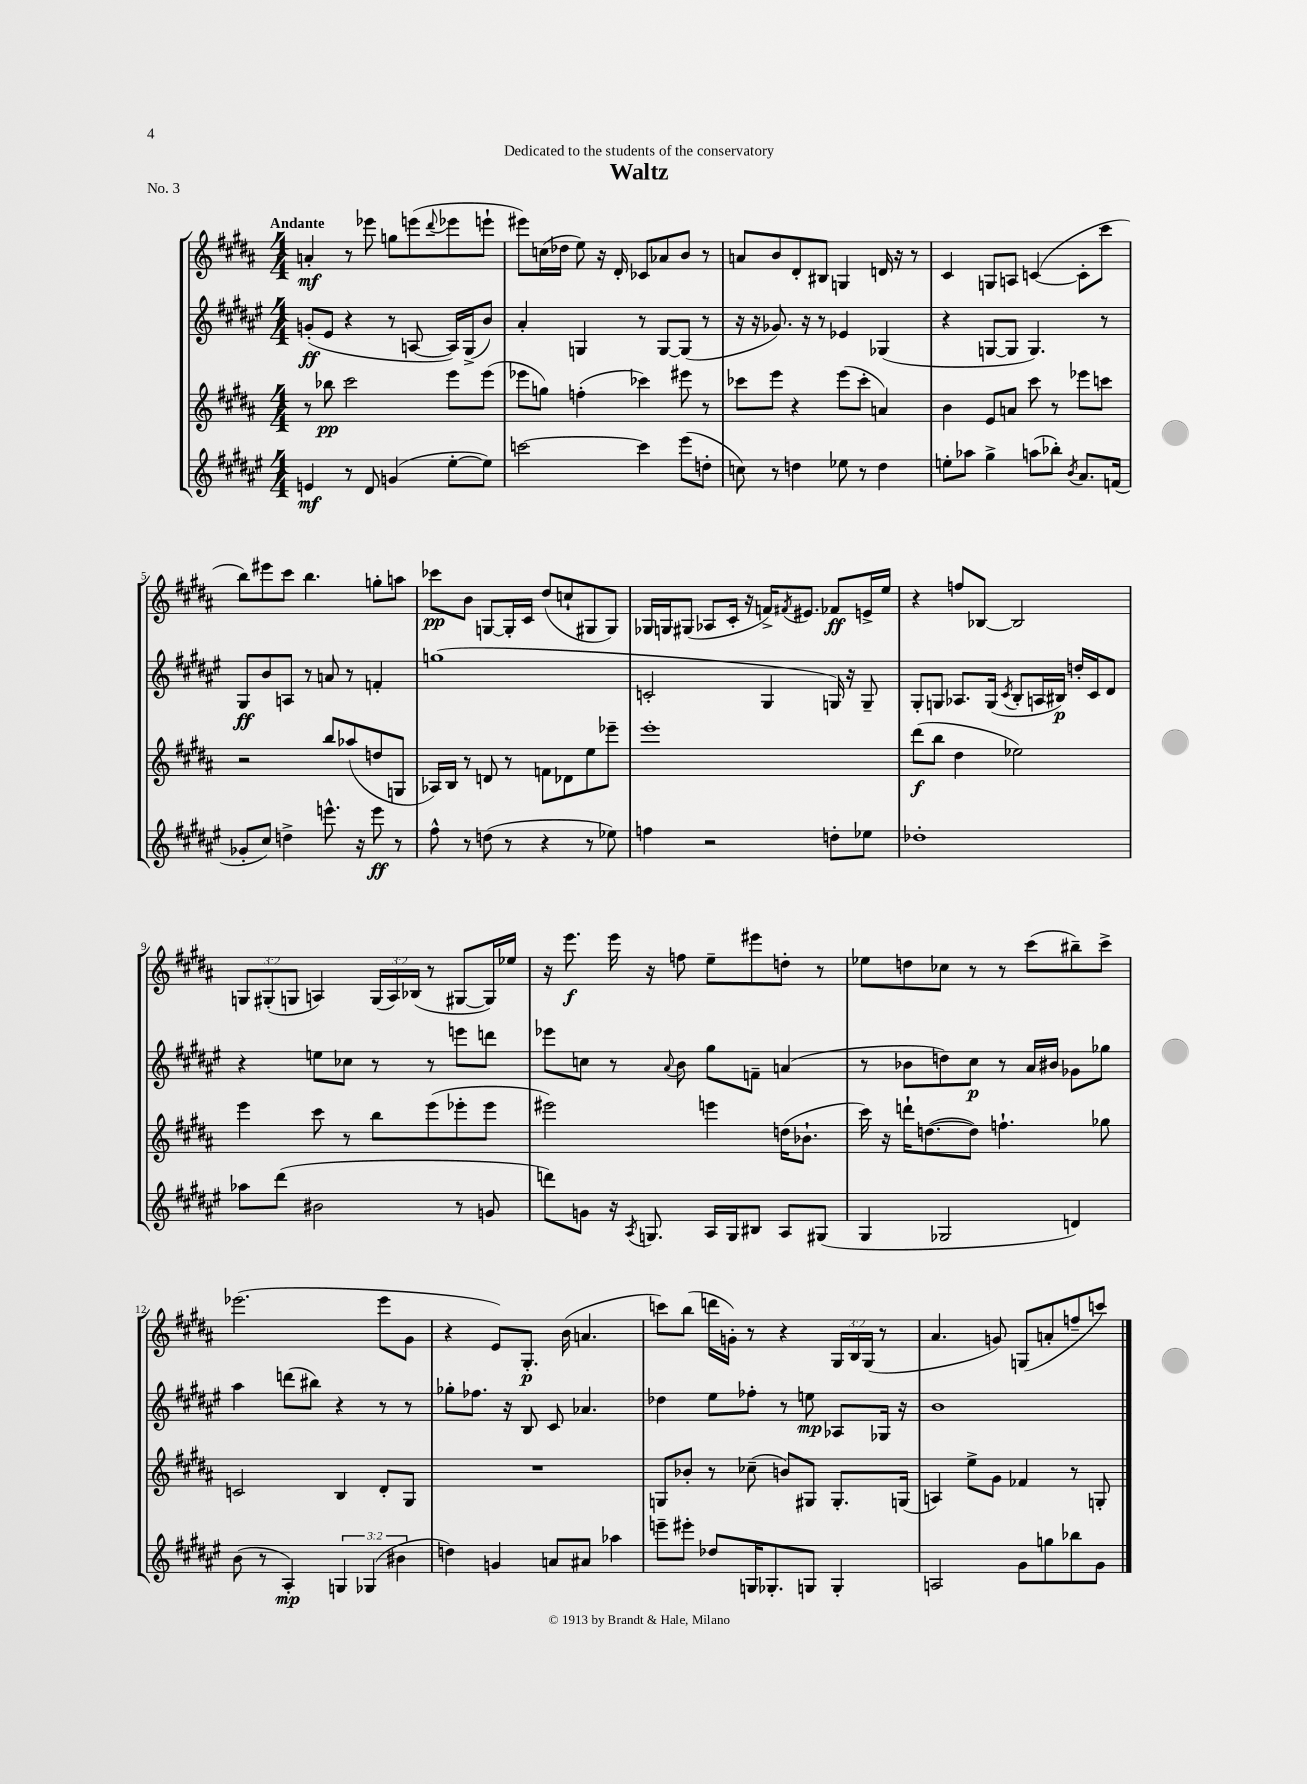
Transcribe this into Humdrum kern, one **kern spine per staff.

**kern	**kern	**kern	**kern
*staff4	*staff3	*staff2	*staff1
*clefG2	*clefG2	*clefG2	*clefG2
*k[f#c#g#d#a#e#]	*k[f#c#g#d#a#]	*k[f#c#g#d#a#e#]	*k[f#c#g#d#a#]
*M4/4	*M4/4	*M4/4	*M4/4
4e/	8r	(8g'/L	4a'/
.	8bb-\	8e#/J	.
8r	2ccc#\	4r	8r
8d#/	.	.	8eee-\
(4g/	.	8r	8gg\L
.	.	[8A/	(8eee\
.	.	.	8qqddd#/
[8ee#'\L	8eee\L	16A/]LL)	8eee-\
.	.	(16G#^/J	.
8ee#\]J)	(8eee\J	8b/J)	8eee`\J
=	=	=	=
[2ccc\	8eee-\L	4a#'/	8eee#\L)
.	8gg\J)	.	(16cc\L
.	.	.	16dd-\JJ
.	(4ff'\	4G/	8ee\)
.	.	.	16r
.	.	.	16d#'/
4ccc\]	4ccc-\)	8r	8c-/L
.	.	[8G/L	8a-/
(8eee#\L	8eee#\	(8G/]J	8b/J
8dd'\J	8r	8r	8r
=	=	=	=
8cc\)	8ccc-\L	16r	8a/L
.	.	16r	.
8r	8eee\J	8.g-/)	8b/
4dd\	4r	.	8d#'/
.	.	16r	.
.	.	8r	8B#/J
8ee-\	(8eee\L	4e-/	4G/
8r	8ccc-'\J	.	.
4dd\	4a/)	(4G-/	16d/
.	.	.	16r
.	.	.	8r
=	=	=	=
8ee'\L	4b\	4r	4c#/
8aa-\J	.	.	.
4gg#^\	8e/L	[8G/L	8G/L
.	8a/J	8G/]J	8A/J
(8aa\L	8ccc#\	4.G/)	([4c/
8bb-'\J)	8r	.	.
8qb/	.	.	.
8.a#/L	8eee-\L	.	8c'\]L
.	8ccc\J	8r	8ccc#\J
(16f/Jk	.	.	.
=	=	=	=
8g-'/L	2r	8G#/L	8bb\L)
8cc#/J)	.	8b/	8eee#\
4dd^\	.	8A/J	8ccc#\J
.	.	8r	4.bb\
8.eee^^\	8bb/L	8a/	.
.	(8aa-/	8r	.
16r	.	.	.
8eee\	8dd/	4f'/	8gg'\L
8r	8G/J	.	8aa\J
=	=	=	=
8ff#^^\	16A-/LL)	(1gg	8ccc-\L
.	16B/JJ	.	.
8r	8r	.	8b\J
(8dd\	8d/	.	[8G/L
8r	8r	.	16G'/]L
.	.	.	16c#/JJ
4r	8f\L	.	(8dd#/L
.	8d-\	.	8cc`/
8r	8ee\	.	8G#/
8ee-\)	8eee-~\J	.	8G#/J)
=	=	=	=
4ff\	1eee'	2c'/	16G-/LL
.	.	.	16G/J
.	.	.	(8G#/J
2r	.	.	8A-/L
.	.	.	16c#'/Jk
.	.	.	16r
.	.	4G#/	16f^/LK)
.	.	.	8qf#/
.	.	.	8.e#/J
8dd'\L	.	16G/)	8f-/L
.	.	16r	.
8ee-\J	.	8G~/	16e^/L
.	.	.	16ee/JJ
=	=	=	=
1dd-'	(8ddd#\L	8G#'/L	4r
.	8bb\J	8G/J	.
.	4dd#\	8.A-/L	8ff/L
.	.	.	[8B-/J
.	.	(16G/Jk	.
.	.	8qc#/	.
.	2ee-\)	8B'/L	2B-/]
.	.	16A/L	.
.	.	16B#/JJ)	.
.	.	16dd'/LL	.
.	.	16c#/J	.
.	.	8d#/J	.
=	=	=	=
8aa-\L	4eee\	4r	12G/L
.	.	.	(12G#'/
(8ddd#\J	.	.	.
.	.	.	12G/J
2b#\	8ccc#\	8ee\L	4A/)
.	8r	8cc-\J	.
.	8bb\L	8r	(24G/LL
.	.	.	24A/)
.	.	.	(24B-/JJ
.	(8eee\	8r	8r
8r	8eee-'\	8eee\L	[8G#/L
8g/	8eee-\J	8ddd\J	16G#/]L)
.	.	.	16ee-/JJ
=	=	=	=
8ddd\L)	2eee#\)	8eee-\L	16r
.	.	.	8.eee\
8g\J	.	8cc\J	.
16r	.	8r	16eee\
8qA#/	.	.	.
8.G/	.	.	16r
.	.	8qqa#/	.
.	.	8b\	8ff\
16A#/LL	4eee\	8gg#\L	8ee~\L
16G/J	.	.	.
8B#/J	.	8f~\J	8eee#\
8A#/L	(16dd\LK	(4a/	8dd'\J
.	8.b-`\J	.	.
(8G#/J	.	.	8r
=	=	=	=
4G#/	16ccc#\)	8r	8ee-\L
.	16r	.	.
.	16ddd`\LK	8b-\L	8dd\
.	([8.dd\	.	.
2G-/	.	8dd\)	8cc-\J
.	8dd\]J)	8cc#\J	8r
.	4.ff`\	8r	8r
.	.	16a#/LL	(8ccc#\L
.	.	16b#/JJ	.
4d/)	.	8g-\L	8bb#~\)
.	8gg-\	8gg-\J	8ccc#^\J
=	=	=	=
(8b\	2c/	4aa#\	(2.eee-\
8r	.	.	.
4A#'/)	.	(8ddd\L	.
.	.	8bb#\J)	.
6G/	4B/	4r	.
(6G-/	.	.	.
.	8d#'/L	8r	8eee-\L
6b#\	.	.	.
.	8G#/J	8r	8g#\J
=	=	=	=
4dd\)	1r	8gg-'\L	4r
.	.	8.ff-\J	.
4g/	.	.	8e/L)
.	.	16r	.
.	.	8B/	8.G#'/J
8a/L	.	8c#/	.
.	.	.	(16b\
8a#/J	.	4.a-/	4.a/
4aa-\	.	.	.
=	=	=	=
8eee~\L	8G/L	4dd-\	8ccc\L)
8eee#'\J	8b-'/J	.	(8bb\J
8dd-/L	8r	8ee#\L	16ddd\LL
.	.	.	16g'\JJ)
16G/K	(8cc-~\	8ff-'\J	8r
8.G-'/	.	.	.
.	8b/L)	8r	4r
8G/J	8G#/J	8ee\	.
4G'/	8.G#'/L	8A-/L	24G#/LL
.	.	.	24B/
.	.	.	(24G#/JJ
.	.	16G-/Jk	8r
.	(16G/Jk	16r	.
=	=	=	=
2A/	4A/)	1b	4.a#/
.	8ee^\L	.	.
.	8g#\J	.	8g/)
8g#\L	4f-/	.	(8G/L
8gg\	.	.	8a'/
8bb-\	8r	.	8ff~/
8g#\J	8G'/	.	8ccc/J)
==	==	==	==
*-	*-	*-	*-
